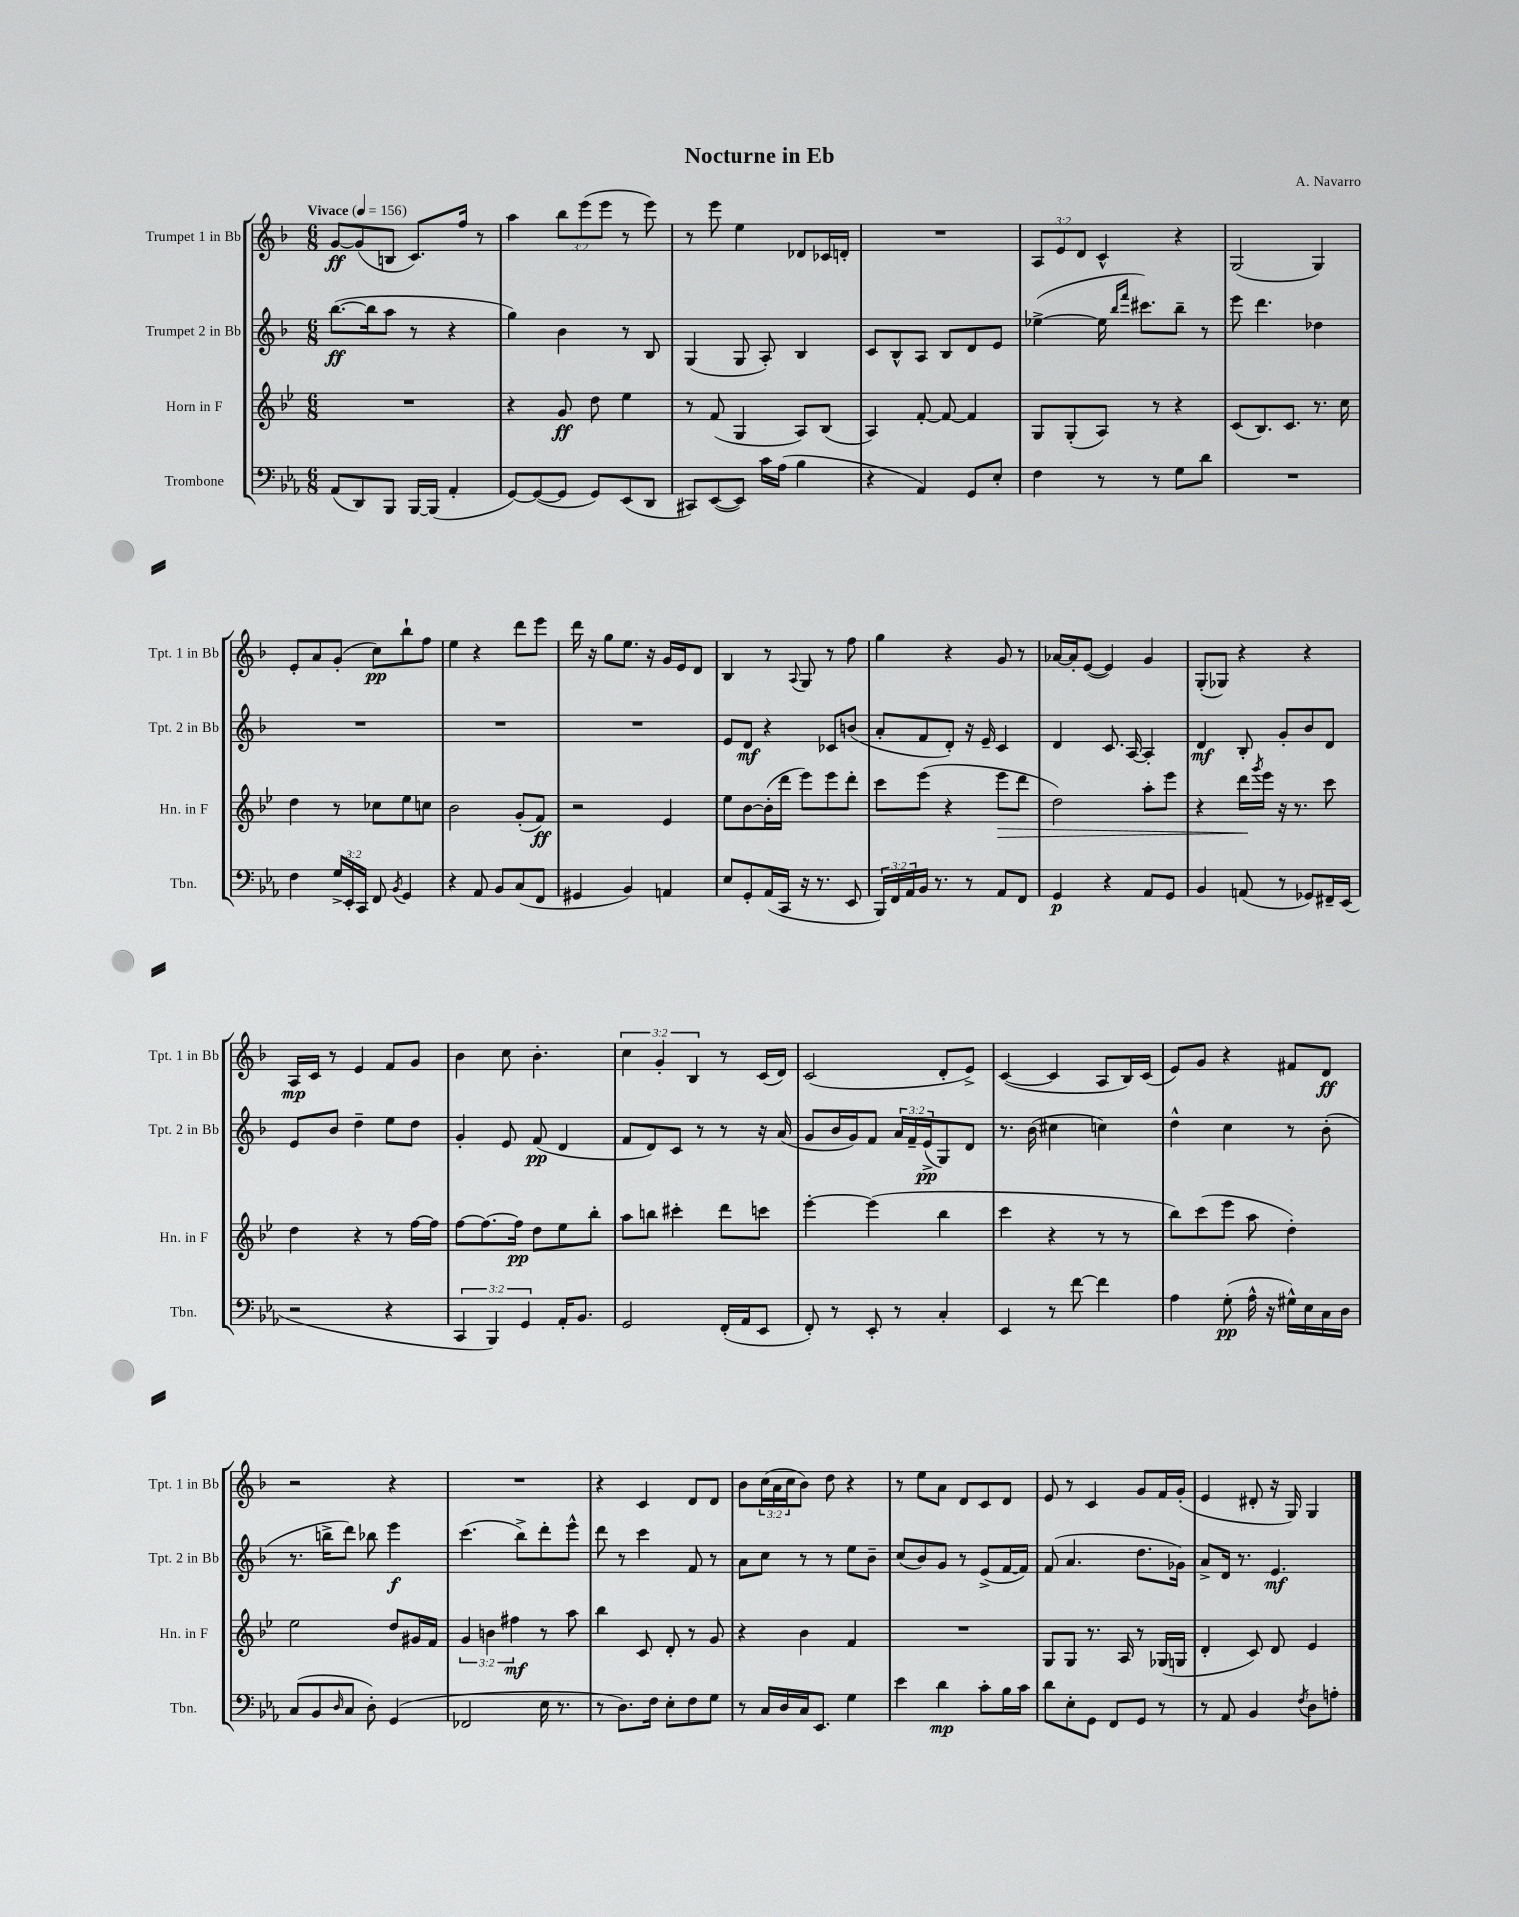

**kern	**dynam	**kern	**dynam	**kern	**dynam	**kern	**dynam
*part4	*part4	*part3	*part3	*part2	*part2	*part1	*part1
*staff4	*staff4	*staff3	*staff3	*staff2	*staff2	*staff1	*staff1
*I"Trombone	*	*I"Horn in F	*	*I"Trumpet 2 in Bb	*	*I"Trumpet 1 in Bb	*
*I'Tbn.	*	*I'Hn. in F	*	*I'Tpt. 2 in Bb	*	*I'Tpt. 1 in Bb	*
*clefF4	*	*clefG2	*	*clefG2	*	*clefG2	*
*k[b-e-a-]	*	*k[b-e-]	*	*k[b-]	*	*k[b-]	*
*M6/8	*	*M6/8	*	*M6/8	*	*M6/8	*
*MM156	*	*MM156	*	*MM156	*	*MM156	*
=1	=1	=1	=1	=1	=1	=1	=1
!	!	!	!	!	!	!LO:TX:a:B:t=Vivace	!
(8AA-/L	.	2.r	.	([8.bb-\L	ff	[8g/L	ff
8DD/)	.	.	.	.	.	(8g/]	.
.	.	.	.	16bb-\k]	.	.	.
8BBB-/J	.	.	.	8aa\J	.	8Bn/J	.
[16BBB-/LL	.	.	.	8r	.	8.c/L)	.
(16BBB-/JJ]	.	.	.	.	.	.	.
4AA-'/	.	.	.	4r	.	.	.
.	.	.	.	.	.	16ff/Jk	.
.	.	.	.	.	.	8r	.
=2	=2	=2	=2	=2	=2	=2	=2
[8GG/L)	.	4r	.	4gg\)	.	4aa\	.
(8GG/_	.	.	.	.	.	.	.
8GG/J]	.	8g/	ff	4b-\	.	12bb-\L	.
.	.	.	.	.	.	(12eee\	.
8GG/L)	.	8dd\	.	.	.	.	.
.	.	.	.	.	.	12eee\J	.
(8EE-/	.	4ee-\	.	8r	.	8r	.
8DD/J	.	.	.	8B-/	.	8eee\)	.
=3	=3	=3	=3	=3	=3	=3	=3
8CC#X/L)	.	8r	.	(4G/	.	8r	.
([8EE-/	.	(8f/	.	.	.	8eee\	.
8EE-/J])	.	4G/	.	8G/	.	4ee\	.
16c\LL	.	.	.	8A'/)	.	.	.
(16A-\JJ	.	.	.	.	.	.	.
4B-\	.	8A/L)	.	4B-/	.	8d-X/L	.
.	.	(8B-/J	.	.	.	16c-X/L	.
.	.	.	.	.	.	16dn'/JJ	.
=4	=4	=4	=4	=4	=4	=4	=4
4r	.	4A/)	.	8c/L	.	2.r	.
.	.	.	.	8B-^^/	.	.	.
4AA-/)	.	[8f'/	.	8A/J	.	.	.
.	.	8f/_	.	8B-/L	.	.	.
8GG/L	.	4f/]	.	8d/	.	.	.
8E-'/J	.	.	.	8e/J	.	.	.
=5	=5	=5	=5	=5	=5	=5	=5
4F\	.	8G/L	.	([4ee-X^\	.	12A/L	.
.	.	.	.	.	.	12e/	.
.	.	(8G'/	.	.	.	.	.
.	.	.	.	.	.	12d/J	.
8r	.	8A/J)	.	16ee-\]	.	4c^^/	.
.	.	.	.	16qqbb-/LL	.	.	.
.	.	.	.	16qqfff/JJ	.	.	.
.	.	.	.	8.ccc#X\L)	.	.	.
8r	.	8r	.	.	.	.	.
8G\L	.	4r	.	8bb-~\J	.	4r	.
8d\J	.	.	.	8r	.	.	.
=6	=6	=6	=6	=6	=6	=6	=6
2.r	.	(8c/L	.	8eee\	.	(2G/	.
.	.	8.B-/)	.	4.ddd\	.	.	.
.	.	8.c/J	.	.	.	.	.
.	.	8.r	.	4dd-X\	.	4G/)	.
.	.	16cc\	.	.	.	.	.
!!LO:LB:g=z
=7	=7	=7	=7	=7	=7	=7	=7
4F\	.	4dd\	.	2.r	.	8e'/L	.
.	.	.	.	.	.	8a/	.
24G^/LL	.	8r	.	.	.	(8g'/J	.
24EE-'/	.	.	.	.	.	.	.
24CC/JJ	.	.	.	.	.	.	.
8FF/	.	8cc-X\L	.	.	.	8cc\L)	pp
8qBB-/	.	.	.	.	.	.	.
4GG/	.	8ee-\	.	.	.	8bb-`\	.
.	.	8ccn\J	.	.	.	8ff\J	.
=8	=8	=8	=8	=8	=8	=8	=8
4r	.	2b-\	.	2.r	.	4ee\	.
8AA-/	.	.	.	.	.	4r	.
8BB-/L	.	.	.	.	.	.	.
(8C/	.	(8g'/L	.	.	.	8ddd\L	.
8FF/J	.	8f/J)	ff	.	.	8eee\J	.
=9	=9	=9	=9	=9	=9	=9	=9
4GG#X/	.	2r	.	2.r	.	16ddd\	.
.	.	.	.	.	.	16r	.
.	.	.	.	.	.	8gg\L	.
4BB-/)	.	.	.	.	.	8.ee\J	.
.	.	.	.	.	.	16r	.
4AAn/	.	4e-/	.	.	.	16g/LL	.
.	.	.	.	.	.	16e/J	.
.	.	.	.	.	.	8d/J	.
=10	=10	=10	=10	=10	=10	=10	=10
8E-/L	.	8ee-\L	.	8e/L	.	4B-/	.
8GG'/	.	[8b-\	.	8d/J	mf	.	.
(16AA-/L	.	(16b-'\L]	.	4r	.	8r	.
16CC/JJ	.	16ddd\JJ	.	.	.	.	.
.	.	.	.	.	.	8qqA/	.
16r	.	8eee-\L)	.	.	.	8G/	.
8.r	.	.	.	.	.	.	.
.	.	8eee-\	.	8c-X/L	.	8r	.
8EE-/	.	8ddd'\J	.	(8bn/J	.	8ff\	.
=11	=11	=11	=11	=11	=11	=11	=11
24BBB-/LL)	.	8ccc\L	.	8a'/L	.	4gg\	.
24FF/	.	.	.	.	.	.	.
24AA-/	.	.	.	.	.	.	.
16BB-/JJ	.	(8eee-\J	.	8f/	.	.	.
8.r	.	.	.	.	.	.	.
.	.	4r	.	8d'/J)	.	4r	.
8r	.	.	.	16r	.	.	.
.	.	.	.	16e~/	.	.	.
!	!	!	!LO:HP:b	!	!	!	!
8AA-/L	.	8eee-\L	>	4c/	.	8g/	.
8FF/J	.	8ddd\J	.	.	.	8r	.
=12	=12	=12	=12	=12	=12	=12	=12
4GG/	p	2dd\)	.	4d/	.	[16a-X/LL	.
.	.	.	.	.	.	16a-'/J]	.
.	.	.	.	.	.	([8e/J	.
4r	.	.	.	8.c/	.	4e/])	.
.	.	.	.	[16A/	.	.	.
8AA-/L	.	8aa'\L	.	4A'/]	.	4g/	.
8GG/J	.	8eee-\J	.	.	.	.	.
=13	=13	=13	=13	=13	=13	=13	=13
4BB-/	.	4r	.	4d/	mf	(8G'/L	.
.	.	.	.	.	.	8G-X/J)	.
(8AAn/	.	16ddd\LL	.	8B-'/	.	4r	.
.	.	8qggg/	.	.	.	.	.
.	.	16eee-\JJ	]	.	.	.	.
8r	.	16r	.	8g'/L	.	.	.
.	.	8.r	.	.	.	.	.
8GG-X/L)	.	.	.	8b-/	.	4r	.
16FF#X~/L	.	8ccc\	.	8d/J	.	.	.
(16EE-/JJ	.	.	.	.	.	.	.
!!LO:LB:g=z
=14	=14	=14	=14	=14	=14	=14	=14
2r	.	4dd\	.	8e/L	.	16A/LL	mp
.	.	.	.	.	.	16c/JJ	.
.	.	.	.	8b-/J	.	8r	.
.	.	4r	.	4dd~\	.	4e/	.
4r	.	8r	.	8ee\L	.	8f/L	.
.	.	[16ff\LL	.	8dd\J	.	8g/J	.
.	.	16ff\JJ]	.	.	.	.	.
=15	=15	=15	=15	=15	=15	=15	=15
6CC/	.	[8ff\L	.	4g'/	.	4b-\	.
.	.	8.ff\_	.	.	.	.	.
6BBB-/)	.	.	.	.	.	.	.
.	.	.	.	8e/	.	8cc\	.
.	.	16ff\Jk]	pp	.	.	.	.
6GG/	.	.	.	.	.	.	.
.	.	8dd\L	.	(8f/	pp	4.b-'\	.
16AA-'/KL	.	8ee-\	.	4d/	.	.	.
8.BB-/J	.	.	.	.	.	.	.
.	.	8bb-'\J	.	.	.	.	.
=16	=16	=16	=16	=16	=16	=16	=16
2GG/	.	8aa\L	.	8f/L	.	6cc\	.
.	.	8bbn\J	.	8d/)	.	.	.
.	.	.	.	.	.	6g'/	.
.	.	4ccc#X'\	.	8c/J	.	.	.
.	.	.	.	.	.	6B-/	.
.	.	.	.	8r	.	.	.
(16FF'/LL	.	8ddd\L	.	8r	.	8r	.
16AA-/J	.	.	.	.	.	.	.
8EE-/J	.	8cccn\J	.	16r	.	(16c/LL	.
.	.	.	.	(16a/	.	16d/JJ)	.
=17	=17	=17	=17	=17	=17	=17	=17
8FF'/)	.	[4eee-'\	.	8g/L	.	(2c/	.
8r	.	.	.	16b-/L	.	.	.
.	.	.	.	16g/J)	.	.	.
8EE-'/	.	(4eee-\]	.	8f/J	.	.	.
8r	.	.	.	24a/LL	.	.	.
.	.	.	.	24f~/	.	.	.
.	.	.	.	(24e^/J	pp	.	.
4C'/	.	4bb-\	.	8G/)	.	8d'/L	.
.	.	.	.	8d/J	.	8e^/J)	.
=18	=18	=18	=18	=18	=18	=18	=18
4EE-/	.	4ccc\	.	8.r	.	([4c/	.
.	.	.	.	(16b-\	.	.	.
8r	.	4r	.	4cc#X\	.	4c/]	.
[8f\	.	.	.	.	.	.	.
4f\]	.	8r	.	4ccn\)	.	8A/L	.
.	.	8r	.	.	.	16B-/L)	.
.	.	.	.	.	.	(16c/JJ	.
=19	=19	=19	=19	=19	=19	=19	=19
4A-\	.	8bb-\L)	.	4dd^^\	.	8e/L)	.
.	.	(8ccc\	.	.	.	8g/J	.
(8G'\	pp	8eee-\J	.	4cc\	.	4r	.
16A-^^\	.	8aa\	.	.	.	.	.
16r	.	.	.	.	.	.	.
16G#X^^\LL)	.	4dd'\)	.	8r	.	8f#X/L	.
16E-\	.	.	.	.	.	.	.
16C\	.	.	.	(8b-'\	.	8d/J	ff
16D\JJ	.	.	.	.	.	.	.
!!LO:LB:g=z
=20	=20	=20	=20	=20	=20	=20	=20
(8C/L	.	2ee-\	.	8.r	.	2r	.
8BB-/	.	.	.	.	.	.	.
.	.	.	.	16bbn^\KL	.	.	.
16qqD/	.	.	.	.	.	.	.
8C/J	.	.	.	8ddd\J)	.	.	.
8D'\)	.	.	.	8bb-X\	.	.	.
(4GG/	.	8dd/L	.	4eee\	f	4r	.
.	.	16g#X/L	.	.	.	.	.
.	.	16f/JJ	.	.	.	.	.
=21	=21	=21	=21	=21	=21	=21	=21
2FF-X/	.	6g/	.	(4.ccc\	.	2.r	.
.	.	6bn\	.	.	.	.	.
.	.	6ff#X\	mf	.	.	.	.
.	.	.	.	8bb-^\L)	.	.	.
16E-\	.	8r	.	8ddd'\	.	.	.
8.r	.	.	.	.	.	.	.
.	.	8aa\	.	8eee^^\J	.	.	.
=22	=22	=22	=22	=22	=22	=22	=22
8r	.	4bb-\	.	8ddd\	.	4r	.
8.D\L)	.	.	.	8r	.	.	.
.	.	8c/	.	4ccc\	.	4c/	.
16F\Jk	.	.	.	.	.	.	.
8E-'\L	.	8d'/	.	.	.	.	.
8F\	.	8r	.	8f/	.	8d/L	.
8G\J	.	8g/	.	8r	.	8d/J	.
=23	=23	=23	=23	=23	=23	=23	=23
8r	.	4r	.	8a\L	.	8b-\L	.
16C/LL	.	.	.	8cc\J	.	(24cc\L	.
.	.	.	.	.	.	24a\	.
16D/	.	.	.	.	.	.	.
.	.	.	.	.	.	24cc\J	.
16C/J	.	4b-\	.	8r	.	8b-\J)	.
8.EE-/J	.	.	.	.	.	.	.
.	.	.	.	8r	.	8dd\	.
4G\	.	4f/	.	8ee\L	.	4r	.
.	.	.	.	8b-~\J	.	.	.
=24	=24	=24	=24	=24	=24	=24	=24
4e-\	.	2.r	.	(8cc/L	.	8r	.
.	.	.	.	8b-/)	.	8ee\L	.
4d\	mp	.	.	8g/J	.	8a\J	.
.	.	.	.	8r	.	8d/L	.
8c'\L	.	.	.	(8e^/L	.	8c/	.
16B-\L	.	.	.	[16f/L	.	8d/J	.
16c\JJ	.	.	.	16f/JJ])	.	.	.
=25	=25	=25	=25	=25	=25	=25	=25
8d\L	.	8G/L	.	(8f/	.	8e/	.
8E-'\	.	8G/J	.	4.a/	.	8r	.
8GG\J	.	8.r	.	.	.	4c/	.
8FF/L	.	.	.	.	.	.	.
.	.	16A/	.	.	.	.	.
8GG/J	.	8r	.	8.dd\L	.	8g/L	.
8r	.	(16G-X/LL	.	.	.	16f/L	.
.	.	16Gn/JJ	.	16g-X\Jk)	.	(16g'/JJ	.
=26	=26	=26	=26	=26	=26	=26	=26
8r	.	4d'/	.	8a^/L	.	4e/	.
8AA-/	.	.	.	16d/Jk	.	.	.
.	.	.	.	8.r	.	.	.
4BB-/	.	8c/)	.	.	.	8d#X'/	.
.	.	8d/	.	4.e/	mf	16r	.
.	.	.	.	.	.	16G/)	.
8qF/	.	.	.	.	.	.	.
8D\L	.	4e-/	.	.	.	4G/	.
8An'\J	.	.	.	.	.	.	.
==	==	==	==	==	==	==	==
*-	*-	*-	*-	*-	*-	*-	*-
